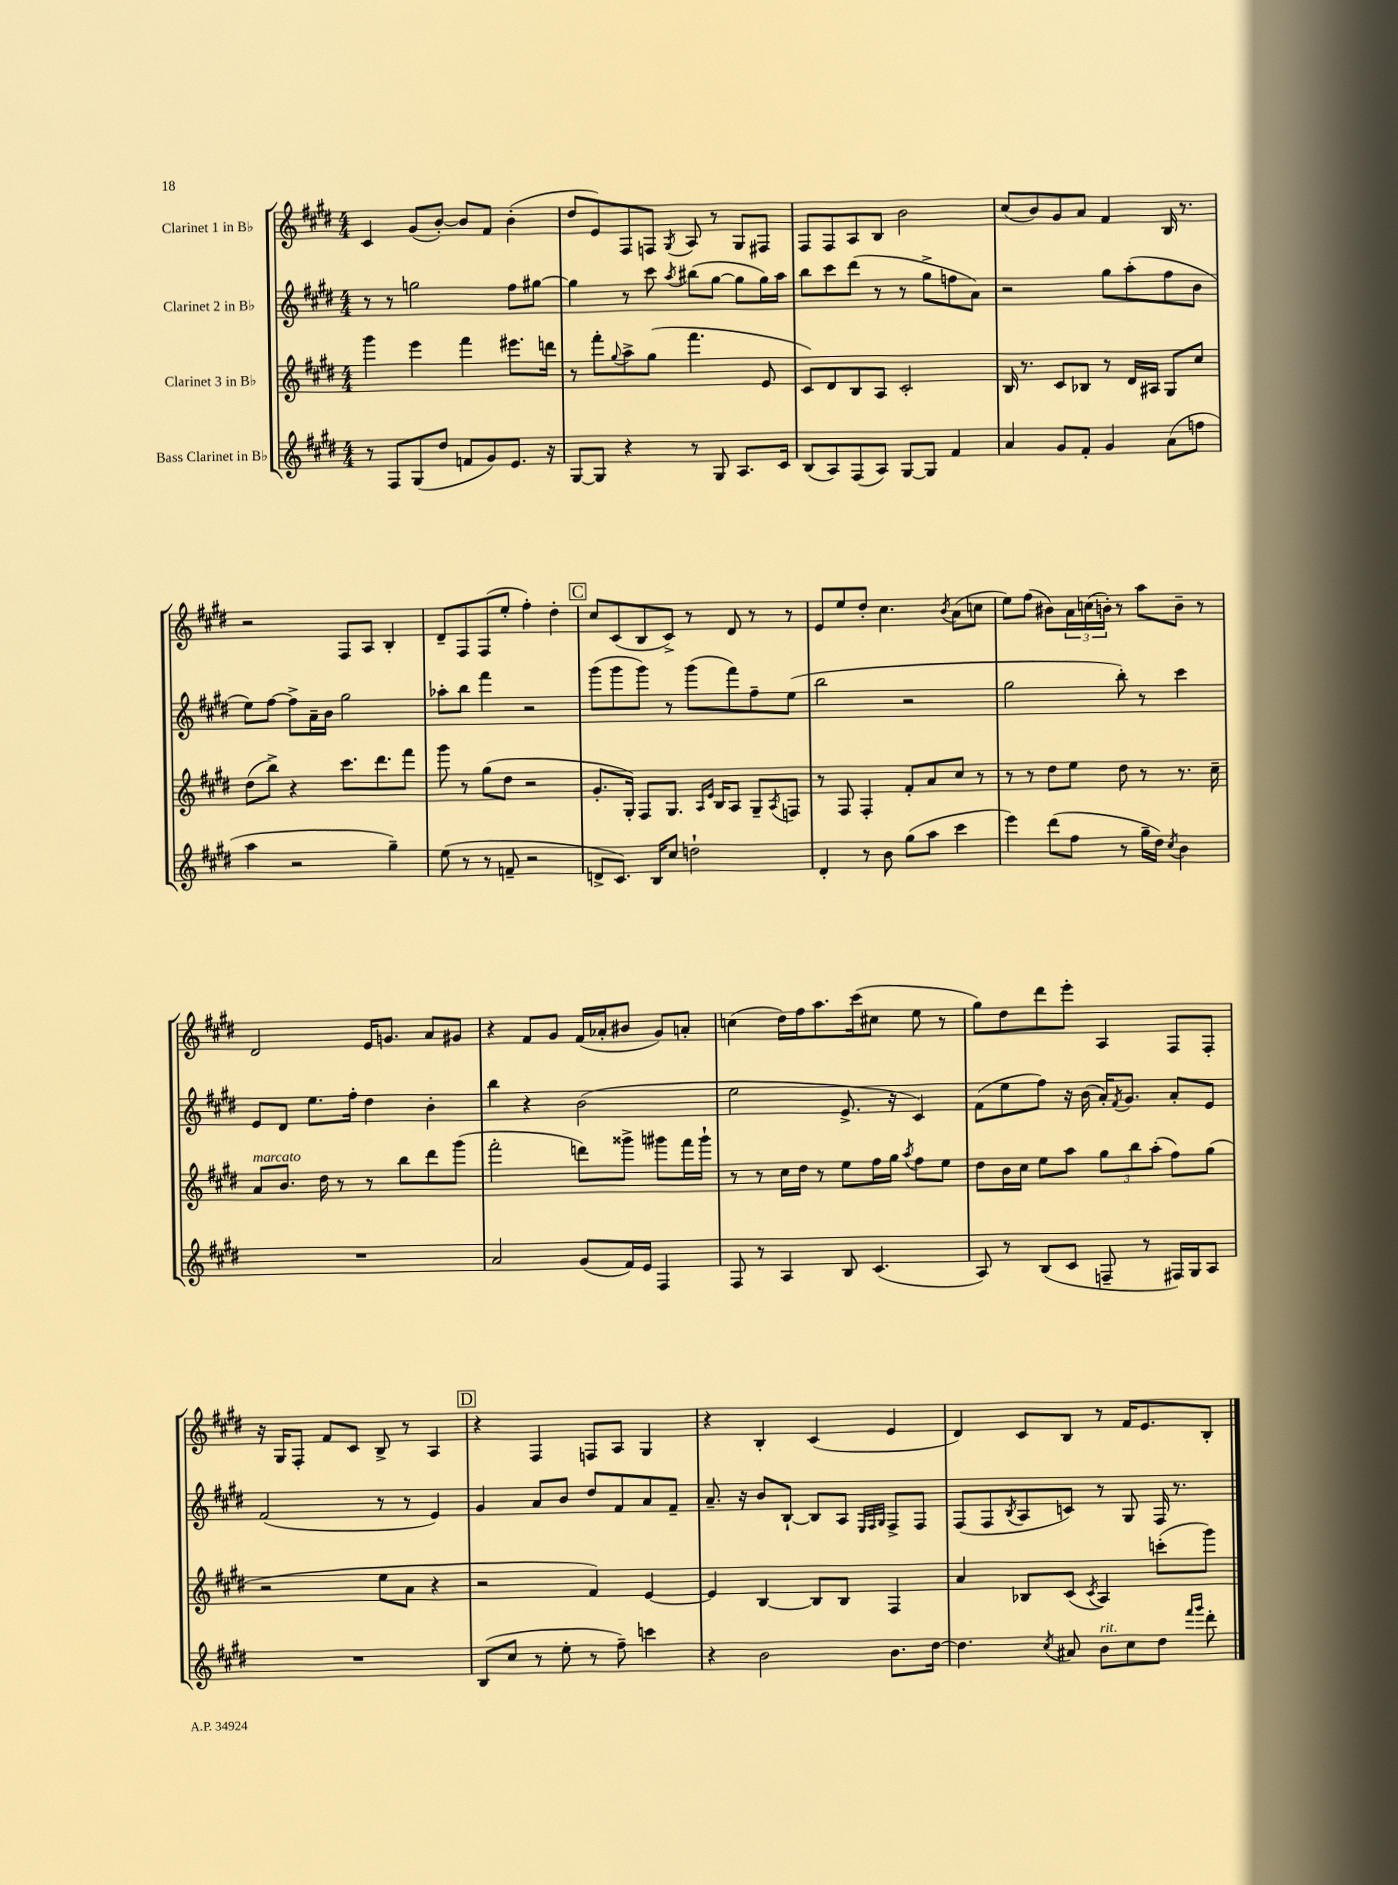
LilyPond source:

<<
\new StaffGroup <<
\new Staff = "s0" \with { instrumentName = "Clarinet 1 in Bb" } {
    \clef treble \key e \major \numericTimeSignature \time 4/4
    cis'4 gis'8( b'8~-.) b'8 fis'8 b'4-.( |
    dis''8 e'8) fis8 f8 \acciaccatura { gis8 } a8 r8 gis8 fis8 |
    fis8 fis8 a8 b8 b'2 |
    cis''8( b'8) gis'8 a'8 fis'4 b16 r8. |
    r2 fis8 a8 b4-. |
    dis'8-- fis8 fis8( e''8-. fis''4-.) dis''4-. |
    \mark \markup { \box "C" } cis''8 cis'8( b8 cis'8->) r8 dis'8 r8 r8 |
    e'8 e''8 dis''8-. cis''4. \acciaccatura { b'8 } a'8( c''8 |
    e''8) fis''8( bis'8) \tuplet 3/2 { a'16 c''16( b'16-.) } r8 a''8 b'8-- r8 |
    dis'2 e'16 g'8. a'8 gis'8 |
    r4 fis'8 gis'8 fis'16( aes'16-. bis'8 gis'8) a'8-. |
    c''4( dis''16) fis''16 a''8. cis'''16( cis''8 e''8 r8 |
    gis''8) dis''8 dis'''8 e'''8-. a4 fis8 fis8-. |
    r16 gis16 fis8-. fis'8 cis'8 b8-> r8 a4 |
    \mark \markup { \box "D" } r4 fis4 f8 a8 gis4 |
    r4 b4-. cis'4( e'4 |
    dis'4) cis'8 b8 r8 fis'16 e'8. b8-. \bar "|." |
}
\new Staff = "s1" \with { instrumentName = "Clarinet 2 in Bb" } {
    \clef treble \key e \major \numericTimeSignature \time 4/4
    r8 r8 g''2 fis''8 gis''8~ |
    gis''4 r8 cis'''8 \acciaccatura { a''8 } bis''8( gis''8~ gis''8 gis''16) a''16 |
    b''8 cis'''8 dis'''8( r8 r8 gis''8-> f''8 a'8) |
    r2 gis''8 a''8-.( fis''8 b'8 |
    e''8) fis''8~ fis''8-> a'16-- b'16 gis''2 |
    aes''8-. b''8 fis'''4 r2 |
    \mark \markup { \box "C" } gis'''8( gis'''8 gis'''8) r8 gis'''8( fis'''8) fis''8-- e''8( |
    b''2 r2 |
    gis''2 b''8-.) r8 cis'''4 |
    e'8 dis'8 e''8. fis''16-. dis''4 b'4-. |
    b''4 r4 b'2( |
    e''2 e'8.-> r16 cis'4) |
    fis'8( e''8 fis''8) r16 b'16( a'16-.) \acciaccatura { fis'8 } gis'8. a'8-. e'8 |
    fis'2( r8 r8 e'4) |
    \mark \markup { \box "D" } gis'4 a'8 b'8 dis''8 fis'8 a'8 fis'8-- |
    a'8.-- r16 b'8 b8~-! b8 a8 \grace { e32 fis32 gis32 } fis8-> fis8 |
    fis8( fis8 \acciaccatura { b8 } a8 c'8) r8 gis8 fis16 r8. \bar "|." |
}
\new Staff = "s2" \with { instrumentName = "Clarinet 3 in Bb" } {
    \clef treble \key e \major \numericTimeSignature \time 4/4
    gis'''4 e'''4 fis'''4 eis'''8. d'''16 |
    r8 fis'''8-. \appoggiatura { gis''8 } a''8-> gis''8( fis'''4. e'8 |
    cis'8) dis'8 b8 a8 cis'2-. |
    b16 r8. cis'8 bes8 r8 dis'16 ais16 gis8 cis''8 |
    dis''8( b''8->) r4 cis'''8. dis'''8. fis'''8 |
    gis'''8 r8 gis''8( dis''8 r2 |
    \mark \markup { \box "C" } gis'8.-. gis16-.) fis8 gis8. \grace { a16 e'16 } b16 a8 gis8-- \acciaccatura { a8 } f8 |
    r8 fis8 fis4-. fis'8-. a'8 cis''8 r8 |
    r8 r8 dis''8 e''8 dis''8 r8 r8. cis''16-- |
    a'8^\markup { \italic "marcato" } b'8. dis''16 r8 r8 b''8 dis'''8 gis'''8( |
    fis'''2-. d'''8) gisis'''8-> gis'''8 fis'''16 gis'''16-! |
    r8 r8 cis''16 dis''16 r8 e''8 fis''16 gis''16 \acciaccatura { a''8 } fis''8 e''8 |
    dis''8 b'16 cis''16 e''8 a''8 \tuplet 3/2 { gis''8 b''8 a''8-.( } fis''8) gis''8( |
    r2 e''8 a'8 r4 |
    \mark \markup { \box "D" } r2 fis'4) e'4~ |
    e'4 b4~ b8 b8 fis4 |
    a'4 bes8 cis'8( \acciaccatura { cis'8 } a4) c'''8-.( gis'''8) \bar "|." |
}
\new Staff = "s3" \with { instrumentName = "Bass Clarinet in Bb" } {
    \clef treble \key e \major \numericTimeSignature \time 4/4
    r8 fis8 gis8( dis''8 f'8 gis'8) e'8. r16 |
    gis8~ gis8 r4 r8 gis8 a8. cis'16 |
    b8( a8) fis8( a8) gis8~ gis8 fis'4 |
    a'4 gis'8 fis'8-. gis'4 a'8( f''8 |
    a''4 r2 gis''4--) |
    e''8( r8 r8 f'8-- r2 |
    \mark \markup { \box "C" } d'8-> cis'8.) b16 cis''8 d''2-! |
    dis'4-. r8 b'8 gis''8( a''8 cis'''4 |
    e'''4) dis'''8( fis''8 r8 gis''16-- dis''16) \acciaccatura { cis''8 } b'4 |
    R1 |
    a'2 gis'8( fis'16) e'16 fis4 |
    fis8 r8 a4 b8 cis'4.( |
    a8) r8 b8( cis'8 f8-- r8 fis16) gis16 a8 |
    R1 |
    \mark \markup { \box "D" } b8( cis''8 r8 e''8-. r8 fis''8--) c'''4 |
    r4 b'2 b'8. dis''16~ |
    dis''4. \acciaccatura { cis''8 } ais'8 b'8^\markup { \italic "rit." } cis''8 dis''8 \grace { fis'''16 gis'''16 } dis'''8-. \bar "|." |
}
>>
>>
\layout { \context { \Score \remove "Bar_number_engraver" } }
